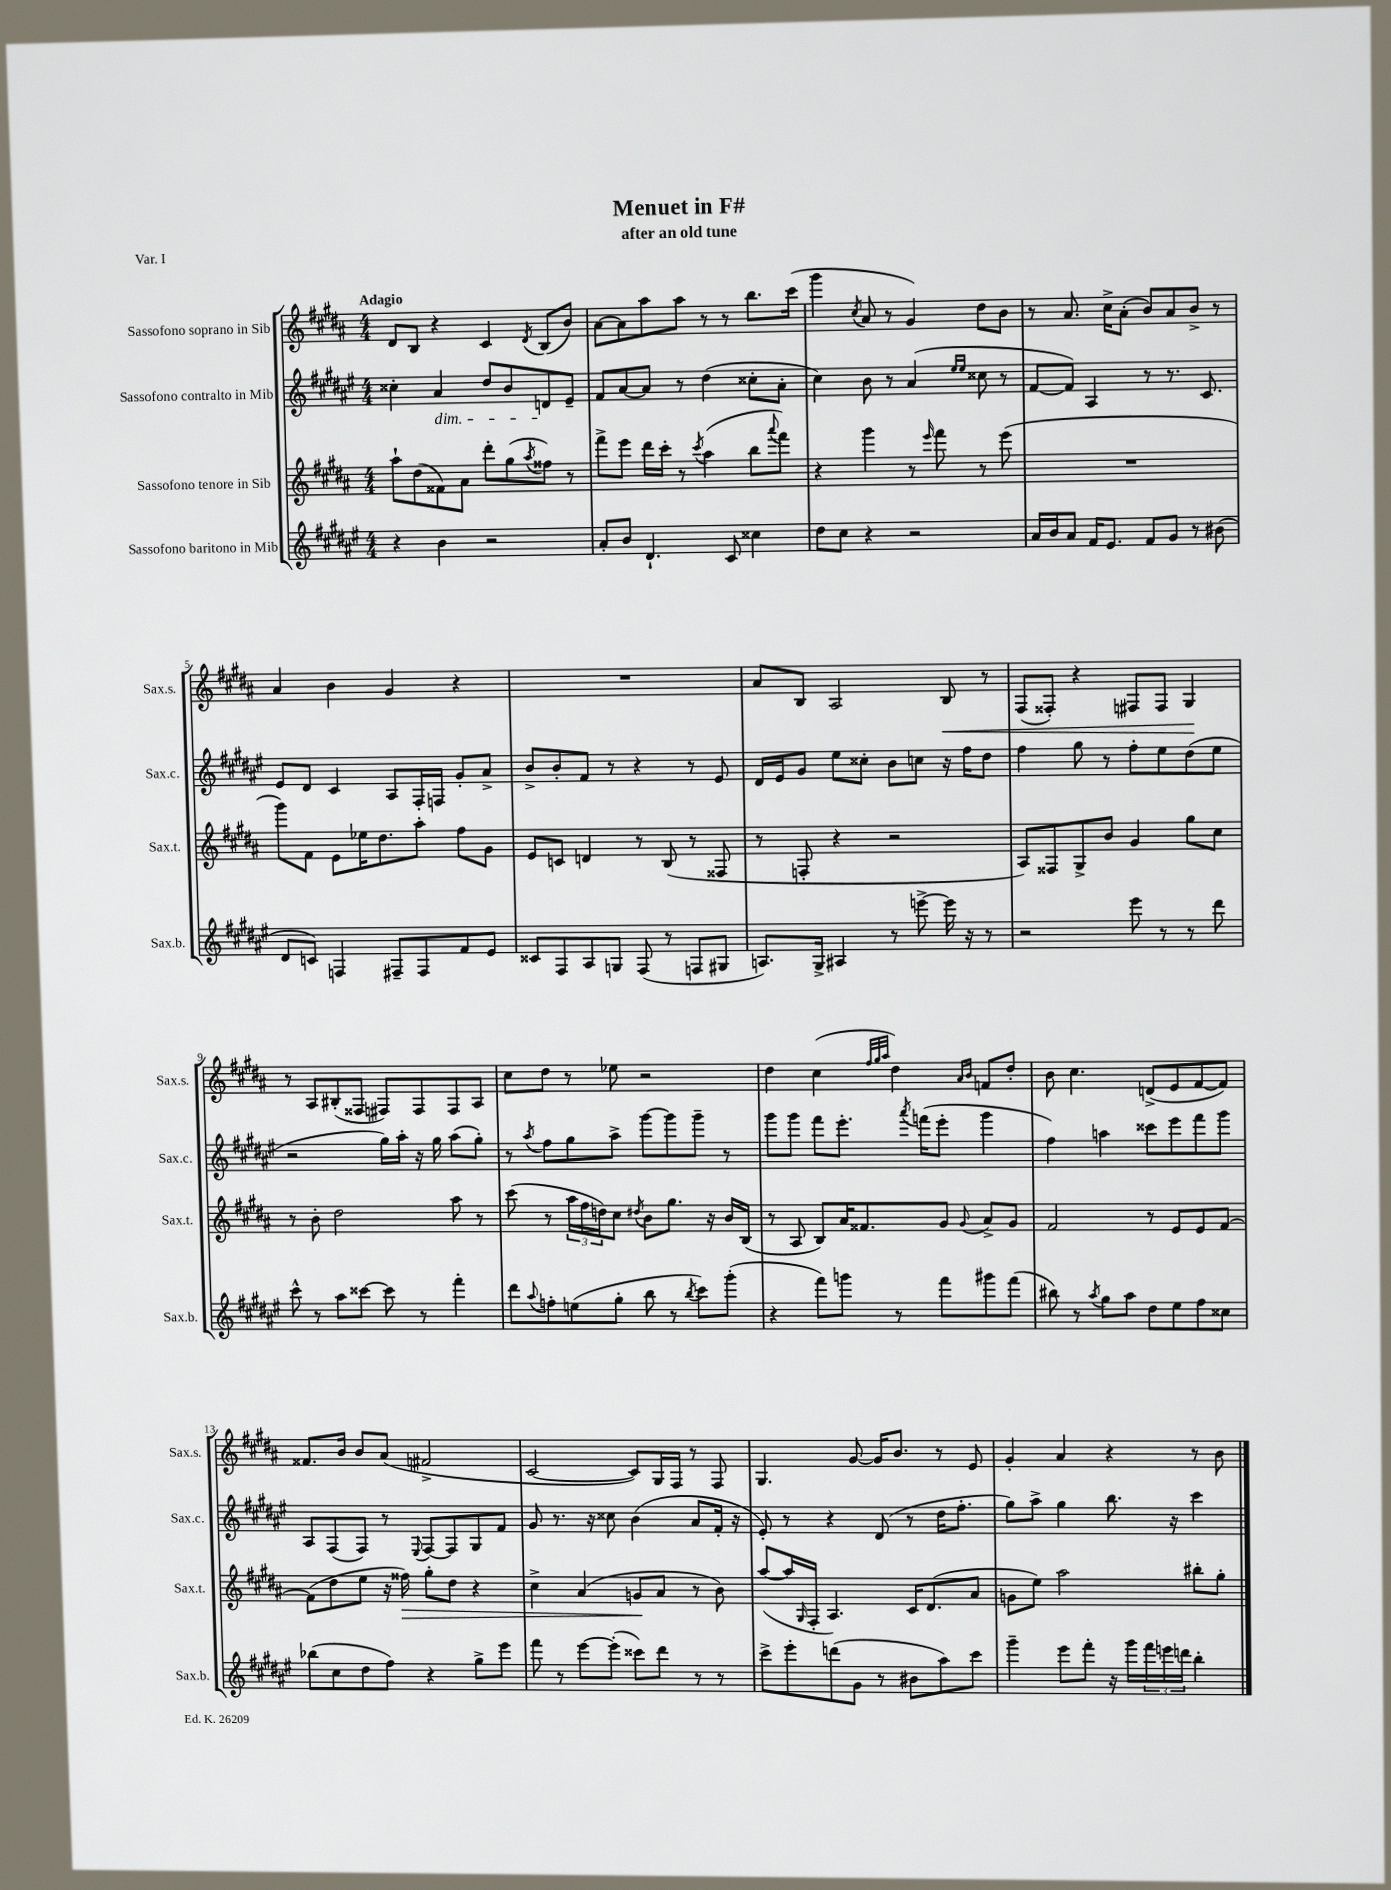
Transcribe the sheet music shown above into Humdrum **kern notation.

**kern	**kern	**kern	**kern
*staff4	*staff3	*staff2	*staff1
*clefG2	*clefG2	*clefG2	*clefG2
*k[f#c#g#d#a#e#]	*k[f#c#g#d#a#]	*k[f#c#g#d#a#e#]	*k[f#c#g#d#a#]
*M4/4	*M4/4	*M4/4	*M4/4
4r	8aa#`	4cc##'	8d#
.	(8dd#	.	8B
4b	8f##)	4a#	4r
.	8a#	.	.
2r	8ddd#'	8dd#	4c#
.	(8gg#	8b	.
.	8qaa#	.	8qd#
.	8ff##)	8d	(8B
.	8r	8e#~	8b)
=	=	=	=
8a#'	8fff#^	8f#	[8a#
8b	8eee	[8a#	8a#]
4.d#`	16ddd#	8a#]	8aa#
.	16ccc#'	.	.
.	8r	8r	8aa#
.	8qccc#	.	.
.	(4aa#	(4dd#	8r
8c#	.	.	8r
4cc##	8bb	8cc##'	8.bb
.	8qqaaa#	.	.
.	8fff#)	8a#'	.
.	.	.	(16ccc#
=	=	=	=
8dd#	4r	4cc#)	4ggg#
8cc#	.	.	.
.	.	.	8qcc#
4r	4ggg#	8b	8a#
.	.	8r	8r
2r	8r	(4a#	4g#)
.	16qqeee	.	.
.	8fff#	.	.
.	.	16qqee#	.
.	.	16qqee#	.
.	8r	8cc##	8dd#
.	(8eee	8r	8b
=	=	=	=
16a#	1r	[8f#	8r
16b	.	.	.
8a#	.	8f#])	8.a#
16f#	.	4A#	.
8.e#	.	.	16cc#^
.	.	.	(8a#'
8f#	.	8r	8b)
8g#	.	8.r	8a#
8r	.	.	8b^
.	.	8.c#	.
(8b#	.	.	8r
=	=	=	=
8d#	8ggg#)	8e#	4a#
8c)	8f#	8d#	.
4F	8e	4c#	4b
.	16ee-	.	.
.	8.dd#	.	.
8F#~	.	8A#	4g#
8F#	8aa#'	16F#'	.
.	.	16F	.
8f#	8ff#	8g#'	4r
8e#	8g#	8a#^	.
=	=	=	=
8c##	8e	8b^	1r
8F#	8c	8b'	.
8A#	4d	8f#	.
8G	.	8r	.
(8F#	8r	4r	.
8r	(8B	.	.
8F	8r	8r	.
8G#	8F##	8e#	.
=	=	=	=
8.A)	8r	16d#	8a#
.	.	16e#	.
.	8F'	8g#	8B
16G#^	.	.	.
4A#	4r	8ee#	2A#
.	.	8cc##'	.
8r	2r	8b	.
[8eee^	.	8cc	.
16eee]	.	16r	8B
16r	.	16ff#	.
8r	.	8dd#	8r
=	=	=	=
2r	8A#)	4ff#	(8F#
.	8F##	.	8F##')
.	8G#^	8gg#	4r
.	8b	8r	.
8eee#	4g#	8ff#'	8F#
8r	.	8ee#	8F#
8r	8gg#	(8dd#	4G#
8ddd#	8cc#	8ee#	.
=	=	=	=
8ccc#^^	8r	2r	8r
8r	8b'	.	8A#
8aa#	2dd#	.	(8B#'
[8ccc##	.	.	8F##
8ccc##]	.	16gg#)	8F#)
.	.	16aa#'	.
8r	.	16r	8F#
.	.	16gg#	.
4fff#'	8aa#	(8aa#	8F#
.	8r	8gg#')	8A#
=	=	=	=
8ddd#	(8ccc#	8r	8cc#
8qqaa#	.	8qaa#	.
8ff'	8r	8ff#	8dd#
(8ee	24aa#	8gg#	8r
.	24ff#	.	.
.	24dd)	.	.
8gg#'	8cc#	8aa#^	8ee-
.	8qdd#	.	.
8bb	8b	[8ggg#	2r
8r	8.gg#	8ggg#]	.
8qbb	.	.	.
8ccc#)	.	8ggg#~	.
.	16r	.	.
(8ggg#'	16b	8r	.
.	(16B	.	.
=	=	=	=
4r	8r	8ggg#	4dd#
.	8A#	8ggg#	.
8fff#)	8B)	8fff#	(4cc#
8ggg	16a#	8.eee#'	.
.	8.f##	.	.
.	.	.	32qqff#
.	.	.	32qqgg#
.	.	.	32qqaa#
8r	.	.	4dd#)
.	.	8qaaa#	.
.	.	(16fff	.
8fff#	8g#	8eee#'	.
.	.	.	16qqa#
.	8qqg#	.	16qqb
8ggg#	8a#^	4ggg#	8f
(8fff#	8g#	.	8dd#'
=	=	=	=
8bb#)	2f#	4ff#)	8b
8r	.	.	4.cc#
8qaa#	.	.	.
8gg#	.	4aa	.
8aa#	.	.	.
8dd#	8r	8ccc##	(8d^
8ee#	8e	8eee#	8e
8ff#	8e	8fff#	[8f#
8cc##	[8f#	8ggg#	8f#])
=	=	=	=
(8bb-	(8f#]	8A#	8.f##
8cc#	8dd#	(8F#	.
.	.	.	16b
8dd#	8ee	8F#)	8b
8ff#)	16r	8r	(8a#
.	16ff##)	.	.
.	.	8qqE#	.
4r	8gg#'	[8F#	2f#^
.	8dd#	8F#]	.
8gg#^	4r	8G#	.
8eee#	.	8f#	.
=	=	=	=
8fff#	4cc#^	8g#	[2c#
8r	.	8.r	.
[8eee#	(4a#	.	.
.	.	16r	.
(8eee#']	.	8cc##	.
8ccc##)	8g	(4b	8c#])
8ddd#	8a#	.	16G#
.	.	.	16F#
8r	8r	8a#	8r
8r	8b)	16f#'	8F#
.	.	16r	.
=	=	=	=
8ccc#^	([8aa#	8e#')	4.G#
8eee#'	16aa#]	8r	.
.	16qqG#	.	.
.	16F#'	.	.
(8ddd	4.A#)	4r	.
8g#	.	.	[8g#
8r	.	(8d#	16g#]
.	.	.	8.b
8b#	16c#	8r	.
.	(8.d#	.	.
8aa#)	.	16dd#	8r
.	.	8.ff#'	.
8ccc#	8a#	.	8e
=	=	=	=
4ggg#~	8g	8gg#)	4g#'
.	8ee)	8aa#^	.
8eee#	2aa#	4gg#	4a#
8fff#'	.	.	.
16r	.	8.bb	4r
16ggg#	.	.	.
24fff#	.	.	.
24eee	.	.	.
.	.	16r	.
24ddd	.	.	.
4bb'	8bb#'	4ccc#	8r
.	8gg#'	.	8b
==	==	==	==
*-	*-	*-	*-
